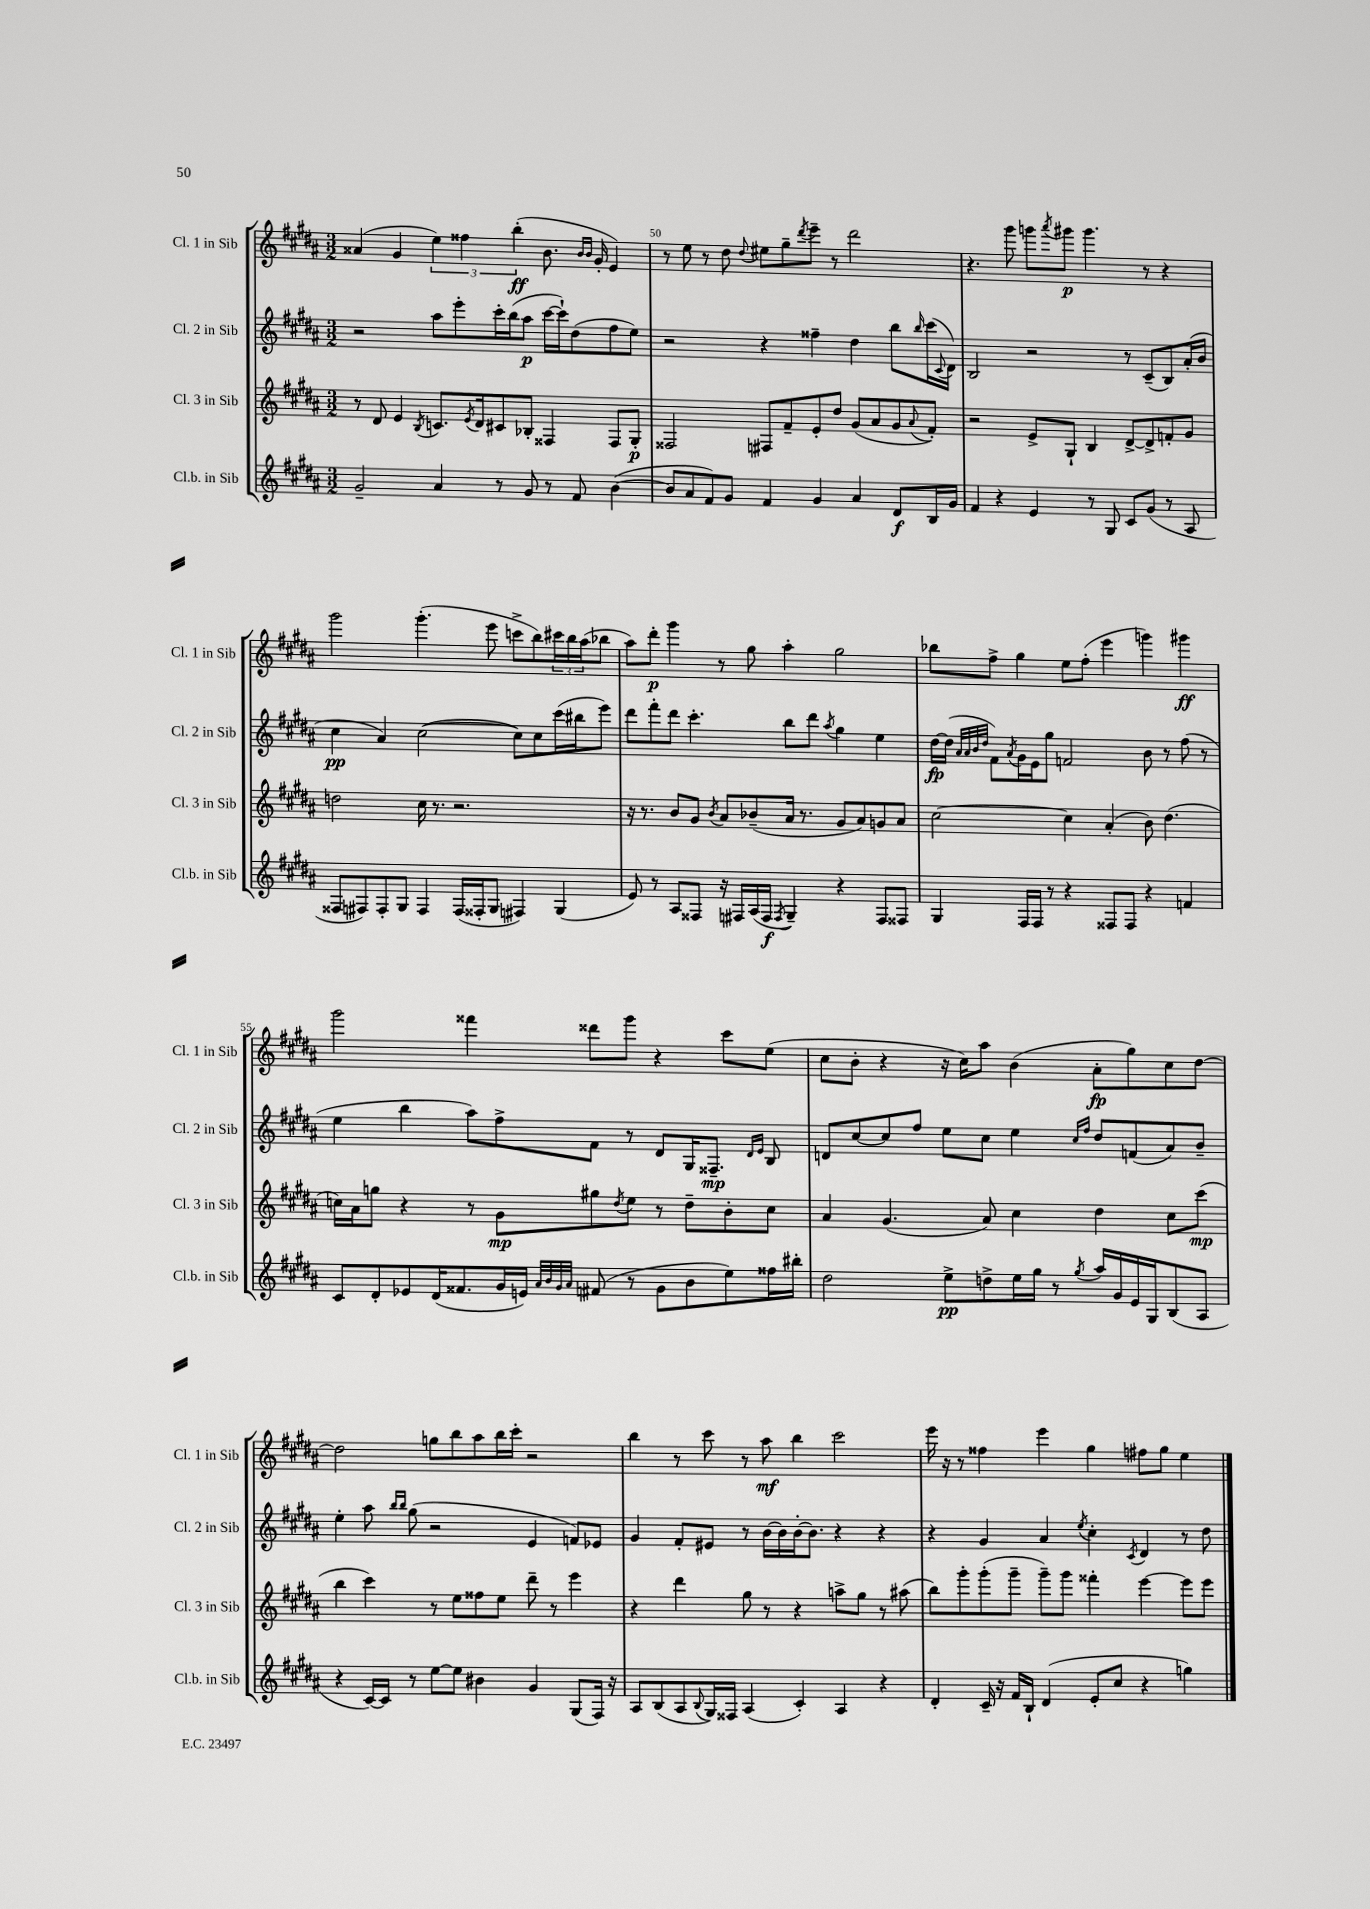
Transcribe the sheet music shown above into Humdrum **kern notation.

**kern	**kern	**kern	**kern
*staff4	*staff3	*staff2	*staff1
*clefG2	*clefG2	*clefG2	*clefG2
*k[f#c#g#d#a#]	*k[f#c#g#d#a#]	*k[f#c#g#d#a#]	*k[f#c#g#d#a#]
*M3/2	*M3/2	*M3/2	*M3/2
2g#~/	8r	2r	(4a##/
.	8d#/	.	.
.	4e/	.	4g#/
.	8qB/	.	.
4a#/	8.c/L	8aa#\L	6ee\)
.	.	8eee'\	.
.	.	.	6ff##\
.	8qe/	.	.
.	16d#/k	.	.
8r	8c#/	16ccc#'\L	.
.	.	(16bb\J	.
.	.	.	(6bb'\
8g#/	8B-'/J	8aa#\J	.
8r	4F##/	[16ccc#\LL	8.b\
.	.	16ccc#`\]J)	.
8f#/	.	(8dd#\	.
.	.	.	16qqb/LL
.	.	.	16qqb/JJ
.	.	.	16g#'/
([4b\	8F##/L	8ff#\	4e/)
.	8G#'/J	8ee\J)	.
=	=	=	=
8b/]L	2F##/	2r	8r
8a#/	.	.	8ee\
8f#/)	.	.	8r
8g#/J	.	.	8dd#\
.	.	.	8qqdd#/
4f#/	8F#/L	4r	8ee#\L
.	8f#~/	.	8gg#~\
.	.	.	8qddd#/
4g#/	8e'/	4ff##~\	8eee~\J
.	8dd#/J	.	8r
4a#/	(8g#/L	4dd#\	2ddd#\
.	8a#/	.	.
8d#/L	8g#/	8bb\L	.
.	8qqa#/	16qqbb/	.
16B/L	8f#'/J)	(16ccc#\L	.
.	.	8qqc#/	.
16g#/JJ	.	16d#\JJ)	.
=	=	=	=
4f#/	2r	2B/	4.r
4r	.	.	.
.	.	.	8ggg#\
4e/	8e^/L	2r	8ggg\L
.	.	.	8qaaa#/
.	8G#`/J	.	8ggg#\J
8r	4B/	.	4.ggg#\
8G#/	.	.	.
8c#/L	[8d#^/L	8r	.
(8g#/J	8d#^/]	(8c#~/L	8r
8r	8f'/	8B/)	4r
8A#/	8g#/J	(16a#'/L	.
.	.	16b/JJ	.
=	=	=	=
8F##/L	2dd\	4cc#\	2ggg#\
8F#/)	.	.	.
8F#'/	.	4a#/)	.
8G#/J	.	.	.
4F#/	16cc#\	([2cc#\	(4.ggg#'\
.	8.r	.	.
(16F#/LL	2.r	.	.
16F##'/J	.	.	.
8G#/J	.	.	8eee\
4F#/)	.	8cc#\]L)	8ccc^\L
.	.	8cc#\	8bb\)
(4G#/	.	(16ccc#\L	24ccc#\L
.	.	.	24bb\
.	.	16bb#\J	.
.	.	.	(24aa#\J
.	.	8eee\J)	8bb-\J
=	=	=	=
8e/)	16r	8ddd#\L	8aa#\L)
.	8.r	.	.
8r	.	8fff#'\	8ddd#'\J
8A#/L	8b/L	8ddd#\J	4ggg#\
8F##/J	8g#/J	4.ccc#'\	.
.	8qb/	.	.
16r	8a#/L	.	8r
16F#/LL	.	.	.
(16A#/	(8b-~/	.	8gg#\
16F#/JJ	.	.	.
8qF#/	.	.	.
4G#~/)	16a#/Jk	8bb\L	4aa#'\
.	8.r	.	.
.	.	8ddd#\J	.
.	.	8qaa#/	.
4r	8g#/L	4gg#\	2gg#\
.	8a#/)	.	.
8F#/L	8g/	4ee\	.
8F##/J	8a#/J	.	.
=	=	=	=
4G#/	[2cc#\	[16dd#\LL	8bb-\L
.	.	(16dd#\]JJ	.
.	.	32qqa#/LLL	.
.	.	32qqa#/	.
.	.	32qqb/	.
.	.	32qqdd#/JJJ	.
.	.	8f#\L)	8ff#^\J
.	.	8qa#/	.
16F#/LL	.	16g#\L	4gg#\
16F#/JJ	.	16e\J	.
8r	.	8gg#\J	.
4r	4cc#\]	2f/	8ee\L
.	.	.	(8ff#'\J
8F##/L	(4a#'/	.	4eee\
8F##/J	.	.	.
4r	8b\)	8b\	4ggg\)
.	(4.dd#\	8r	.
4f/	.	(8ff#\	4ggg#\
.	.	8r	.
=	=	=	=
8c#/L	16cc\LL)	4ee\	2ggg#\
.	16a#\J	.	.
8d#'/	8gg\J	.	.
8e-/	4r	4bb\	.
(16d#/K	.	.	.
8.f##/	.	.	.
.	8r	8aa#\L)	4fff##\
16g#/L	8g#\L	8ff#^\	.
16e/JJ)	.	.	.
32qqa#/LLL	.	.	.
32qqb/	.	.	.
32qqg#/	.	.	.
32qqa#/JJJ	.	.	.
(8f#/	8gg#\	8f#\J	8ddd##\L
.	8qdd#/	.	.
8r	8ee\J	8r	8ggg#\J
8g#\L	8r	8d#/L	4r
8b\	8dd#~\L	16G#/K	.
.	.	8.F##~/J	.
8ee\)	8b'\	.	8ccc#\L
.	.	16qqd#/LL	.
.	.	16qqe/JJ	.
16ff##\L	8cc\J	8B/	(8ee\J
16bb#'\JJ	.	.	.
=	=	=	=
2dd#\	4a#/	8d/L	8cc#\L
.	.	[8cc#/	8b'\J
.	(4.g#/	8cc#/]	4r
.	.	8ff#/J	.
8ee^\L	.	8ee\L	16r
.	.	.	16cc#\LK)
8dd^\	8a#/)	8cc#\J	8aa#\J
16ee\L	4cc#\	4ee\	(4b\
16gg#\JJ	.	.	.
8r	.	.	.
.	.	16qqcc#/LL	.
8qgg#/	.	16qqff#/JJ	.
16aa#/LL	4dd#\	8dd#/L	8a#'\L
16g#/	.	.	.
16e/	.	(8f/	8gg#\)
16G#/J	.	.	.
(8B/	8cc#\L	8a#/)	8cc#\
8A#/J	(8ccc#\J	8b~/J	[8dd#\J
=	=	=	=
4r	4bb\	4ee'\	2dd#\]
[16c#/LL)	4ccc#\)	8aa#\	.
16c#/]JJ	.	.	.
.	.	16qqbb/LL	.
.	.	16qqbb/JJ	.
8r	.	(8gg#\	.
[8ee\L	8r	2r	8gg\L
8ee\]J	8ee\L	.	8bb\
4b#\	8ff##\	.	8aa#\
.	8ee\J	.	16bb\L
.	.	.	16ccc#'\JJ
4g#/	8ddd#~\	4e/	2r
.	8r	.	.
(8G#/L	4eee\	8f/L)	.
16F#/Jk)	.	8e-/J	.
16r	.	.	.
=	=	=	=
8A#/L	4r	4g#/	4bb\
(8B/	.	.	.
8A#/	4ddd#\	8f#'/L	8r
8qqB/	.	.	.
16G#/L)	.	8e#/J	8ccc#\
16F##/JJ	.	.	.
(4A#/	8gg#\	8r	8r
.	8r	[16b\LL	8aa#\
.	.	16b\]	.
4c#'/)	4r	[16b'\J	4bb\
.	.	8.b\]J	.
4A#/	8aa^\L	4r	2ccc#\
.	8gg#\J	.	.
4r	8r	4r	.
.	(8aa#\	.	.
=	=	=	=
4d#'/	8bb\L)	4r	16eee\
.	.	.	16r
.	8ggg#'\	.	8r
16c#~/	(8ggg#'\	4g#/	4ff##\
16r	.	.	.
16f#/LL	8ggg#~\J	.	.
16B`/JJ	.	.	.
(4d#/	8ggg#~\L)	4a#/	4eee\
.	8ggg#\J	.	.
.	.	8qee/	.
8e'/L	4fff##'\	4cc#'\	4gg#\
8cc#/J	.	.	.
.	.	8qc#/	.
4r	[4eee\	4d#/	8ff#\L
.	.	.	8gg#\J
4gg\)	8eee\]L	8r	4ee\
.	8eee\J	8dd#\	.
==	==	==	==
*-	*-	*-	*-
